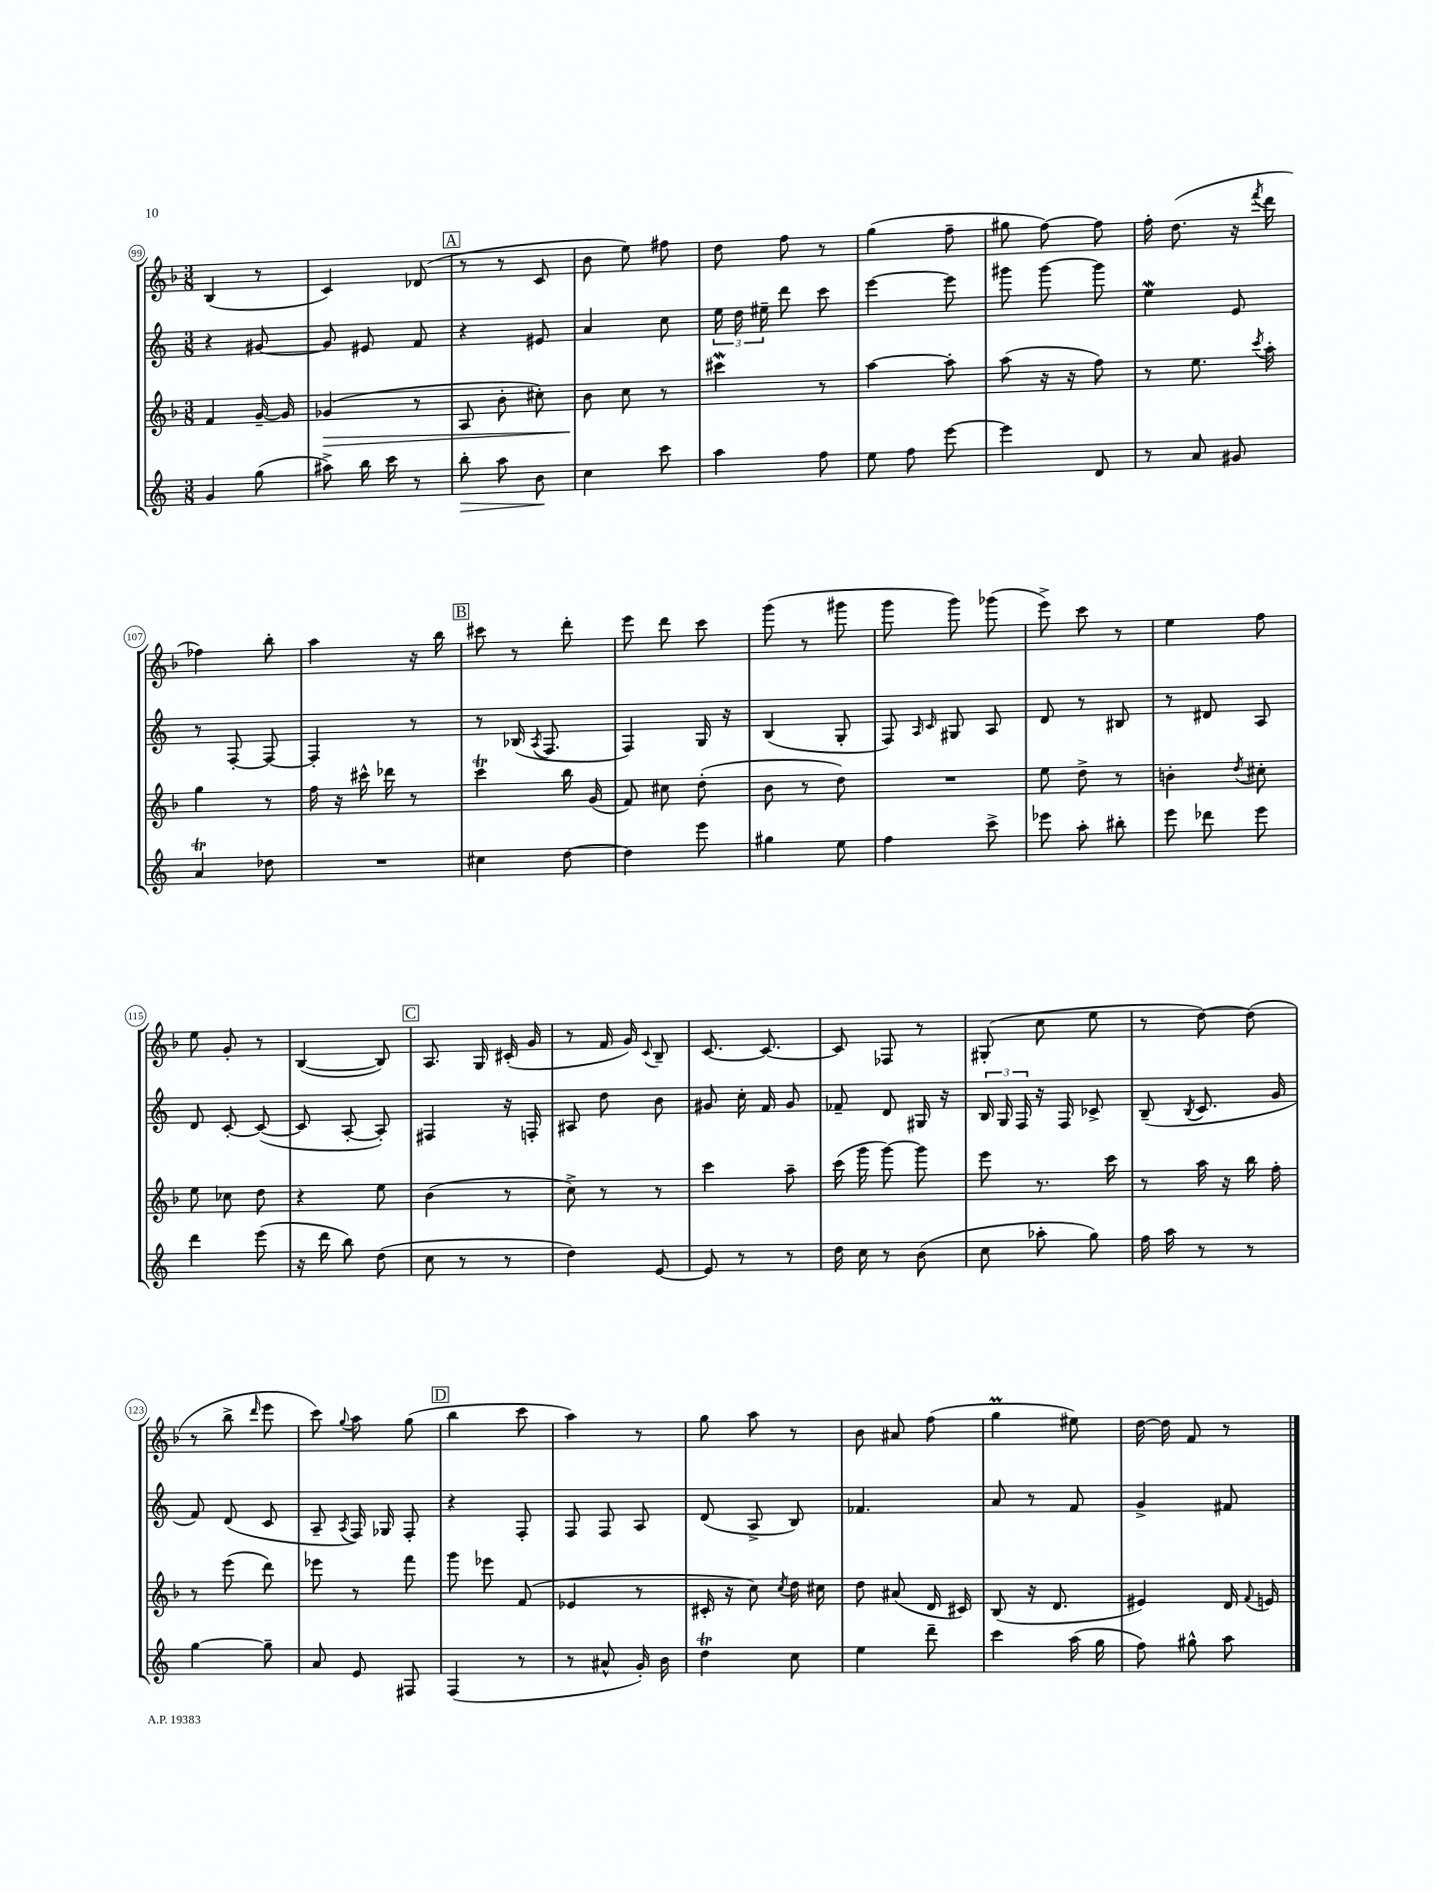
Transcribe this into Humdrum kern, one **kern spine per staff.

**kern	**kern	**kern	**kern
*staff4	*staff3	*staff2	*staff1
*clefG2	*clefG2	*clefG2	*clefG2
*k[]	*k[b-]	*k[]	*k[b-]
*M3/8	*M3/8	*M3/8	*M3/8
4g	4f	4r	(4B-
(8gg	[16g~	[8g#	8r
.	16g]	.	.
=	=	=	=
8aa#^)	(4g-	8g#]	4c)
16bb	.	8e#	.
16ccc	.	.	.
8r	8r	8f	(8d-
=	=	=	=
8bb'	8A	4r	8r
8aa	8b-'	.	8r
8b	8cc#')	8e#	8c
=	=	=	=
4cc	8b-	4a	8b-
.	8cc	.	8ee)
8ccc	8r	8cc	8ff#
=	=	=	=
4aa	4ccc#	24ee	8dd
.	.	24dd	.
.	.	24ee#~	.
.	.	8ddd	8ff
8ff	8r	8ccc	8r
=	=	=	=
8ee	[4aa	[4eee	(4gg
8ff	.	.	.
[8eee	8aa']	8eee]	8ff~
=	=	=	=
4eee]	(8aa	8ggg#	8gg#
.	16r	[8ggg#	[8ff)
.	16r	.	.
8d	8ff)	8ggg#]	8ff]
=	=	=	=
8r	8r	4ee	16ff'
.	.	.	(8.dd
8a	8.ee	.	.
8g#	.	8e	16r
.	8qccc	.	8qfff
.	16aa'	.	16ddd
=	=	=	=
4a	4gg	8r	4ff-)
.	.	[8F'	.
8dd-	8r	8F_	8bb-'
=	=	=	=
4.r	16ff	4F']	4aa
.	16r	.	.
.	16ccc#^^	.	.
.	16ddd-	.	.
.	8r	8r	16r
.	.	.	16bb-
=	=	=	=
4cc#	4ccc	8r	8ccc#
.	.	(16B-	8r
.	.	8qA	.
.	.	8.F	.
[8dd	16bb-	.	8ddd'
.	(16g	.	.
=	=	=	=
4dd]	8f)	4F)	8eee
.	8cc#	.	8ddd
8eee	(8dd'	16G	8ccc
.	.	16r	.
=	=	=	=
4gg#	8b-	(4B	(8ggg
.	8r	.	8r
8ee	8dd)	8G'	8ggg#
=	=	=	=
4ff	4.r	8F)	8ggg
.	.	16qqA	.
.	.	16qqc	.
.	.	8G#	8ggg)
8ccc^	.	8A	(8ggg-
=	=	=	=
8eee-	8ee	8d	8eee^)
8aa'	8dd^	8r	8ccc
8bb#'	8r	8B#	8r
=	=	=	=
8eee	4b'	8r	4ee
8ddd-	.	8d#	.
.	8qdd	.	.
8eee	8cc#'	8A	8ff
=	=	=	=
4ddd	8ee	8d	8ee
.	8cc-	[8c'	8g'
(8eee	8dd	(8c_	8r
=	=	=	=
16r	4r	8c]	([4B-
16ddd	.	.	.
8bb)	.	[8A'	.
(8dd	8ee	8A'])	8B-])
=	=	=	=
8cc	(4b-	4F#	8.A
8r	.	.	.
.	.	.	16G
8r	8r	16r	(16c#'
.	.	16F'	16g
=	=	=	=
4dd)	8cc^)	8A#	8r
.	8r	8dd	16f
.	.	.	16g)
.	.	.	8qqc
[8e	8r	8b	8B-~
=	=	=	=
8e]	4ccc	8g#	[8.c
8r	.	16cc'	.
.	.	16f	8.c_
8r	8aa~	8g#	.
=	=	=	=
16dd	(16ccc	8f-~	8c]
16cc	16ggg	.	.
8r	[8ggg)	8d	8F-
(8b	8ggg]	16G#	8r
.	.	16r	.
=	=	=	=
8cc	8eee	24B	(8G#'
.	.	24G	.
.	.	24F	.
8aa-'	8.r	16r	8cc
.	.	16F	.
8gg)	.	8c-^	8ee
.	16ccc	.	.
=	=	=	=
16ff	8r	(8B~	8r
16aa	.	.	.
.	.	8qB	.
8r	16aa	8.c	[8dd)
.	16r	.	.
8r	16bb-	.	(8dd]
.	16ff'	16g	.
=	=	=	=
[4gg	8r	8f)	8r
.	(8eee	(8d	8bb-^
.	.	.	16qqddd
8gg~]	8ddd)	8c	8eee
=	=	=	=
8a	8eee-	8A~	8ccc)
.	.	8qA	8qqgg
8e	8r	16F)	8aa
.	.	16G-	.
8F#	8fff	8F'	(8gg
=	=	=	=
(4F	8ggg	4r	4bb-
.	8eee-	.	.
8r	(8f	8F'	8ccc
=	=	=	=
8r	4e-	8F	4aa)
8a#^^	.	8F	.
16g')	8r	8A	8r
16b	.	.	.
=	=	=	=
4dd	16c#'	(8d	8gg
.	16r	.	.
.	8cc)	8A^	8aa
.	8qcc	.	.
8cc	16dd	8B)	8r
.	16cc#	.	.
=	=	=	=
4ee	8dd	4.f-	8b-
.	(8a#	.	8a#
8ddd~	16d	.	(8ff
.	16c#)	.	.
=	=	=	=
4ccc	(8B-	8a	4gg
.	16r	8r	.
.	8.d	.	.
(16aa	.	8f	8ee#)
16gg	.	.	.
=	=	=	=
8ff)	4e#)	4g^	[16dd
.	.	.	16dd]
8gg#^^	.	.	8f
8aa	16d	8f#	8r
.	8qqf	.	.
.	16e	.	.
==	==	==	==
*-	*-	*-	*-
